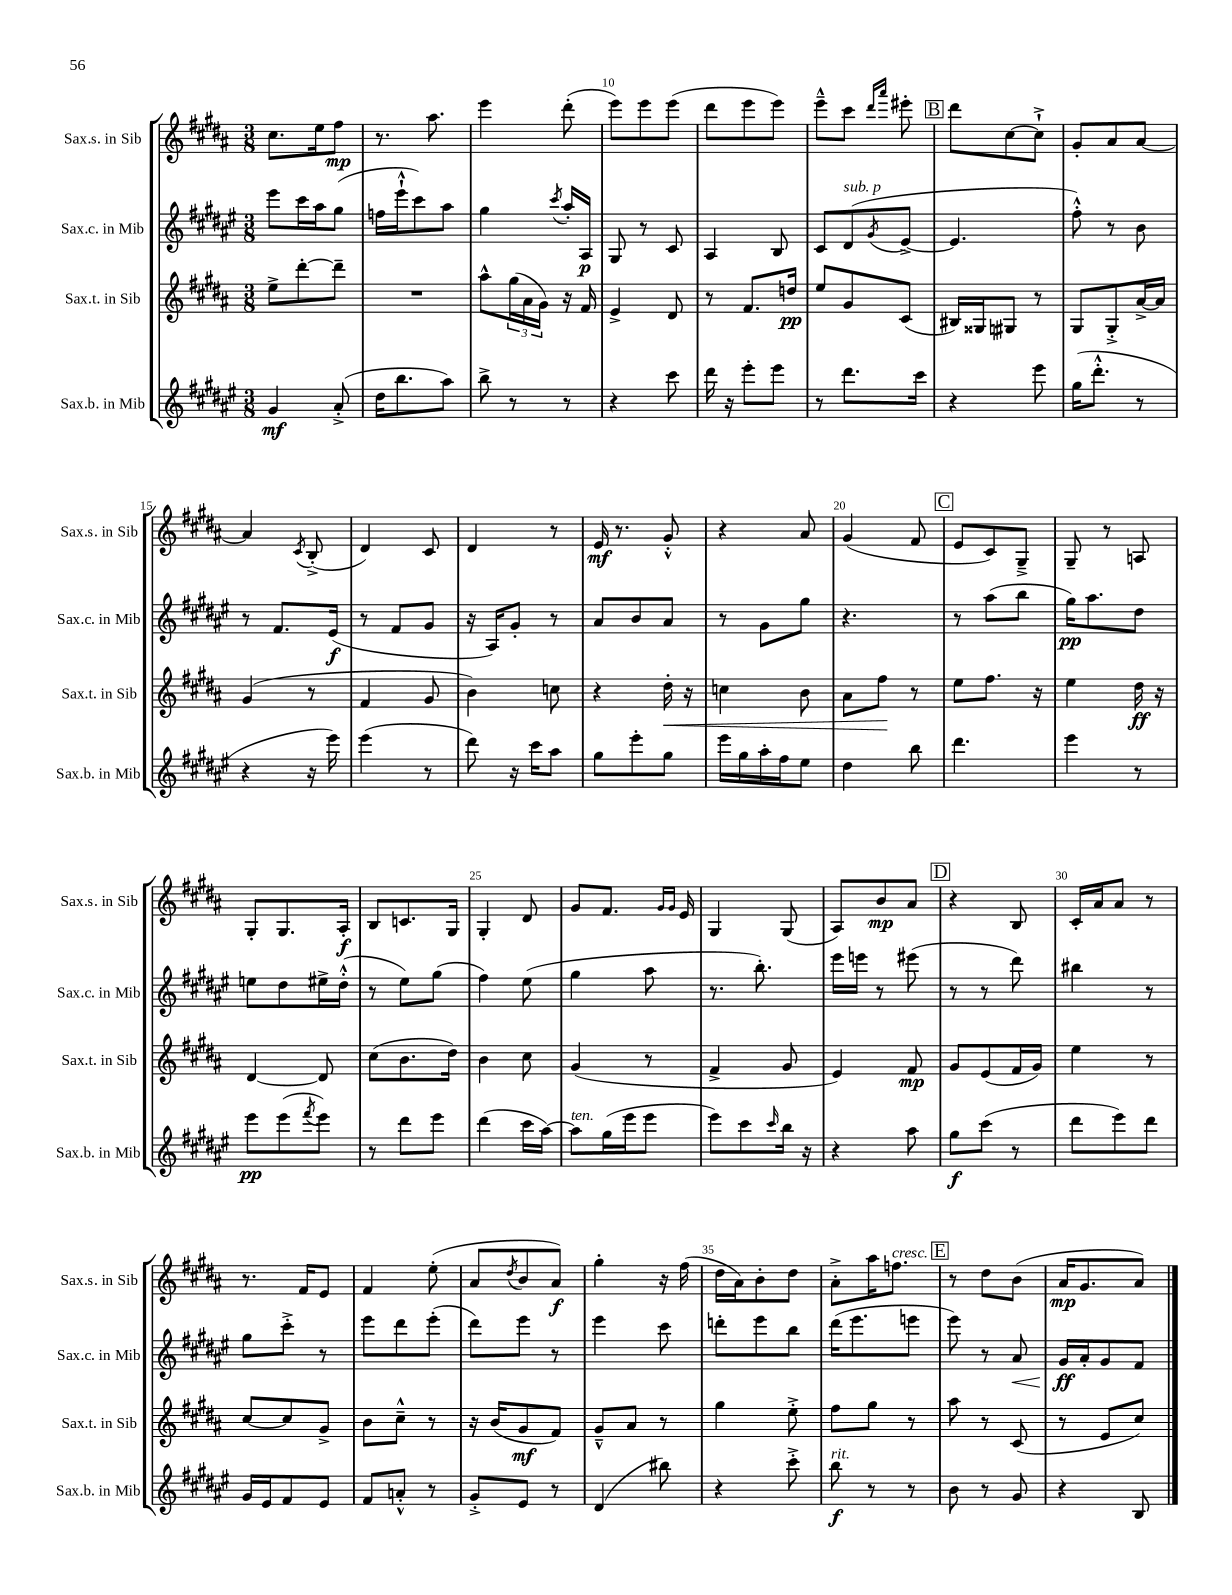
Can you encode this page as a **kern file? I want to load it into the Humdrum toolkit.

**kern	**dynam	**kern	**dynam	**kern	**dynam	**kern	**dynam
*part4	*part4	*part3	*part3	*part2	*part2	*part1	*part1
*staff4	*staff4	*staff3	*staff3	*staff2	*staff2	*staff1	*staff1
*I"Sax.b. in Mib	*	*I"Sax.t. in Sib	*	*I"Sax.c. in Mib	*	*I"Sax.s. in Sib	*
*I'Sax.b. in Mib	*	*I'Sax.t. in Sib	*	*I'Sax.c. in Mib	*	*I'Sax.s. in Sib	*
*clefG2	*	*clefG2	*	*clefG2	*	*clefG2	*
*k[f#c#g#d#a#e#]	*	*k[f#c#g#d#a#]	*	*k[f#c#g#d#a#e#]	*	*k[f#c#g#d#a#]	*
*M3/8	*	*M3/8	*	*M3/8	*	*M3/8	*
=7	=7	=7	=7	=7	=7	=7	=7
4g#/	mf	8ee^\L	.	8eee#\L	.	8.cc#\L	.
.	.	[8ddd#'\	.	16ccc#\L	.	.	.
.	.	.	.	16aa#\J	.	16ee\k	.
(8a#'^/	.	8ddd#~\J]	.	(8gg#\J	.	8ff#\J	mp
=8	=8	=8	=8	=8	=8	=8	=8
16dd#\KL	.	4.r	.	16ffn\LL	.	8.r	.
8.bb\	.	.	.	16eee#`^^\J	.	.	.
.	.	.	.	8ccc#\)	.	.	.
.	.	.	.	.	.	8.aa#\	.
8aa#\J)	.	.	.	8aa#\J	.	.	.
=9	=9	=9	=9	=9	=9	=9	=9
8bb^\	.	8aa#^^\L	.	4gg#\	.	4eee\	.
8r	.	(24gg#\L	.	.	.	.	.
.	.	24a#\	.	.	.	.	.
.	.	24g#\JJ)	.	.	.	.	.
.	.	.	.	8qccc#/	.	.	.
8r	.	16r	.	16aa#'/LL	.	(8ddd#'\	.
.	.	16f#/	.	16A#/JJ	p	.	.
=10	=10	=10	=10	=10	=10	=10	=10
4r	.	4e^/	.	8G#/	.	8eee\L)	.
.	.	.	.	8r	.	8eee\	.
8ccc#\	.	8d#/	.	8c#/	.	(8eee\J	.
=11	=11	=11	=11	=11	=11	=11	=11
16ddd#\	.	8r	.	4A#/	.	8ddd#\L	.
16r	.	.	.	.	.	.	.
8eee#'\L	.	8.f#/L	.	.	.	8eee\	.
8eee#\J	.	.	.	8B/	.	8eee\J)	.
.	.	16ddn/Jk	pp	.	.	.	.
=12	=12	=12	=12	=12	=12	=12	=12
8r	.	8ee/L	.	8c#/L	.	8eee~^^\L	.
!	!	!	!	!LO:TX:a:i:t=sub. p	!	!	!
8.ddd#\L	.	8g#/	.	(8d#/	.	8ccc#\J	.
.	.	.	.	.	.	16qqddd#/LL	.
.	.	.	.	8qg#/	.	16qqaaa#/JJ	.
.	.	(8c#/J	.	[8e#^/J	.	8eee#X'\	.
16ccc#\Jk	.	.	.	.	.	.	.
!!LO:REH:place=s1:t=B
=13	=13	=13	=13	=13	=13	=13	=13
4r	.	16B#X/LL)	.	4.e#/]	.	8ddd#\L	.
.	.	16G##X/J	.	.	.	.	.
.	.	8G#X/J	.	.	.	[8cc#\	.
8eee#\	.	8r	.	.	.	8cc#`^\J]	.
=14	=14	=14	=14	=14	=14	=14	=14
(16gg#\KL	.	8G#/L	.	8ff#'^^\)	.	8g#'/L	.
8.ddd#'^^\J	.	.	.	.	.	.	.
.	.	8G#'^/	.	8r	.	8a#/	.
8r	.	[16a#^/L	.	8b\	.	[8a#/J	.
.	.	16a#/JJ]	.	.	.	.	.
!!LO:LB:g=z
=15	=15	=15	=15	=15	=15	=15	=15
4r	.	(4g#/	.	8r	.	4a#/]	.
.	.	.	.	8.f#/L	.	.	.
.	.	.	.	.	.	8qc#/	.
16r	.	8r	.	.	.	(8B'^/	.
16eee#\)	.	.	.	(16e#/Jk	f	.	.
=16	=16	=16	=16	=16	=16	=16	=16
(4eee#\	.	4f#/	.	8r	.	4d#/)	.
.	.	.	.	8f#/L	.	.	.
8r	.	8g#/	.	8g#/J	.	8c#/	.
=17	=17	=17	=17	=17	=17	=17	=17
8ddd#\)	.	4b\)	.	16r	.	4d#/	.
.	.	.	.	16A#/KL)	.	.	.
16r	.	.	.	8g#'/J	.	.	.
16ccc#\KL	.	.	.	.	.	.	.
8aa#\J	.	8ccn\	.	8r	.	8r	.
=18	=18	=18	=18	=18	=18	=18	=18
8gg#\L	.	4r	.	8a#/L	.	16e/	mf
.	.	.	.	.	.	8.r	.
8eee#'\	.	.	.	8b/	.	.	.
!	!	!	!LO:HP:b	!	!	!	!
8gg#\J	.	16dd#'\	<	8a#/J	.	8g#'^^/	.
.	.	16r	.	.	.	.	.
=19	=19	=19	=19	=19	=19	=19	=19
16eee#\LL	.	4ccn\	.	8r	.	4r	.
16gg#\	.	.	.	.	.	.	.
16aa#'\	.	.	.	8g#\L	.	.	.
16ff#\J	.	.	.	.	.	.	.
8ee#\J	.	8b\	.	8gg#\J	.	8a#/	.
=20	=20	=20	=20	=20	=20	=20	=20
4dd#\	.	8a#\L	.	4.r	.	(4g#/	.
.	.	8ff#\J	.	.	.	.	.
8bb\	.	8r	[	.	.	8f#/	.
!!LO:REH:place=s1:t=C
=21	=21	=21	=21	=21	=21	=21	=21
4.ddd#\	.	8ee\L	.	8r	.	8e/L	.
.	.	8.ff#\J	.	(8aa#\L	.	8c#/)	.
.	.	.	.	8bb\J	.	8G#~^/J	.
.	.	16r	.	.	.	.	.
=22	=22	=22	=22	=22	=22	=22	=22
4eee#\	.	4ee\	.	16gg#\KL)	pp	8G#~/	.
.	.	.	.	8.aa#\	.	.	.
.	.	.	.	.	.	8r	.
8r	.	16dd#\	ff	8dd#\J	.	8An/	.
.	.	16r	.	.	.	.	.
!!LO:LB:g=z
=23	=23	=23	=23	=23	=23	=23	=23
8eee#\L	pp	[4d#/	.	8een\L	.	8G#'/L	.
(8eee#\	.	.	.	8dd#\	.	8.G#/	.
8qfff#/	.	.	.	.	.	.	.
8eee#\J)	.	8d#/]	.	16ee#X^\L	.	.	.
.	.	.	.	(16dd#'^^\JJ	.	16A#'/Jk	f
=24	=24	=24	=24	=24	=24	=24	=24
8r	.	(8cc#\L	.	8r	.	8B/L	.
8ddd#\L	.	8.b\	.	8ee#\L)	.	8.cn/	.
8eee#\J	.	.	.	(8gg#\J	.	.	.
.	.	16dd#\Jk)	.	.	.	16G#/Jk	.
=25	=25	=25	=25	=25	=25	=25	=25
(4ddd#\	.	4b\	.	4ff#\)	.	4G#'/	.
16ccc#\LL	.	8cc#\	.	(8ee#\	.	8d#/	.
[16aa#\JJ)	.	.	.	.	.	.	.
=26	=26	=26	=26	=26	=26	=26	=26
!LO:TX:a:i:t=ten.	!	!	!	!	!	!	!
8aa#\L]	.	(4g#/	.	4gg#\	.	8g#/L	.
(16gg#\L	.	.	.	.	.	8.f#/J	.
16eee#\J	.	.	.	.	.	.	.
8eee#\J	.	8r	.	8aa#\	.	.	.
.	.	.	.	.	.	16qqg#/LL	.
.	.	.	.	.	.	16qqg#/JJ	.
.	.	.	.	.	.	16e/	.
=27	=27	=27	=27	=27	=27	=27	=27
8eee#\L)	.	4f#^/	.	8.r	.	4G#/	.
8ccc#\	.	.	.	.	.	.	.
.	.	.	.	8.bb'\)	.	.	.
16qqccc#/	.	.	.	.	.	.	.
16bb\Jk	.	8g#/	.	.	.	(8G#/	.
16r	.	.	.	.	.	.	.
=28	=28	=28	=28	=28	=28	=28	=28
4r	.	4e/)	.	16eee#\LL	.	8A#/L)	.
.	.	.	.	16eeen\JJ	.	.	.
.	.	.	.	8r	.	8b/	mp
8aa#\	.	8f#/	mp	(8eee#X\	.	8a#/J	.
!!LO:REH:place=s1:t=D
=29	=29	=29	=29	=29	=29	=29	=29
8gg#\L	f	8g#/L	.	8r	.	4r	.
(8ccc#\J	.	(8e/	.	8r	.	.	.
8r	.	16f#/L	.	8ddd#\)	.	8B/	.
.	.	16g#/JJ)	.	.	.	.	.
=30	=30	=30	=30	=30	=30	=30	=30
8ddd#\L	.	4ee\	.	4bb#X\	.	16c#'/LL	.
.	.	.	.	.	.	16a#/J	.
8eee#\)	.	.	.	.	.	8a#/J	.
8ddd#\J	.	8r	.	8r	.	8r	.
!!LO:LB:g=z
=31	=31	=31	=31	=31	=31	=31	=31
16g#/LL	.	[8cc#/L	.	8gg#\L	.	8.r	.
16e#/J	.	.	.	.	.	.	.
8f#/	.	8cc#/]	.	8ccc#'^\J	.	.	.
.	.	.	.	.	.	16f#/KL	.
8e#/J	.	8g#^/J	.	8r	.	8e/J	.
=32	=32	=32	=32	=32	=32	=32	=32
8f#/L	.	8b\L	.	8eee#\L	.	4f#/	.
8an'^^/J	.	8cc#~^^\J	.	8ddd#\	.	.	.
8r	.	8r	.	(8eee#'\J	.	(8ee'\	.
=33	=33	=33	=33	=33	=33	=33	=33
8g#'^/L	.	16r	.	8ddd#\L)	.	8a#/L	.
.	.	(16b/KL	.	.	.	.	.
.	.	.	.	.	.	8qdd#/	.
8e#/J	.	8g#/	mf	8eee#\J	.	8b/	.
8r	.	8f#/J)	.	8r	.	8a#/J)	f
=34	=34	=34	=34	=34	=34	=34	=34
(4d#/	.	8g#~^^/L	.	4eee#\	.	4gg#'\	.
.	.	8a#/J	.	.	.	.	.
8bb#X\)	.	8r	.	8ccc#\	.	16r	.
.	.	.	.	.	.	(16ff#\	.
=35	=35	=35	=35	=35	=35	=35	=35
4r	.	4gg#\	.	8dddn'\L	.	16dd#\LL	.
.	.	.	.	.	.	16a#\J)	.
.	.	.	.	8eee#\	.	8b'\	.
8ccc#'^\	.	8ee'^\	.	8bb\J	.	8dd#\J	.
=36	=36	=36	=36	=36	=36	=36	=36
!LO:TX:a:i:t=rit.	!	!	!	!	!	!	!
8bb\	f	8ff#\L	.	(16ddd#\KL	.	8a#'^\L	.
.	.	.	.	8.eee#\	.	.	.
8r	.	8gg#\J	.	.	.	16aa#\K	.
!	!	!	!	!	!	!LO:TX:a:i:t=cresc.	!
.	.	.	.	.	.	8.ffn\J	.
8r	.	8r	.	8eeen\J	.	.	.
!!LO:REH:place=s1:t=E
=37	=37	=37	=37	=37	=37	=37	=37
8b\	.	8aa#\	.	8eee#\)	.	8r	.
8r	.	8r	.	8r	.	8dd#\L	.
!	!	!	!	!	!LO:HP:b	!	!
8g#/	.	(8c#/	.	8a#/	<	(8b\J	.
=38	=38	=38	=38	=38	=38	=38	=38
4r	.	8r	.	16g#/LL	ff	16a#/KL	mp
.	.	.	.	16a#'/J	[	8.g#/	.
.	.	8e/L	.	8g#/	.	.	.
8B/	.	8cc#/J)	.	8f#/J	.	8a#/J)	.
==	==	==	==	==	==	==	==
*-	*-	*-	*-	*-	*-	*-	*-
